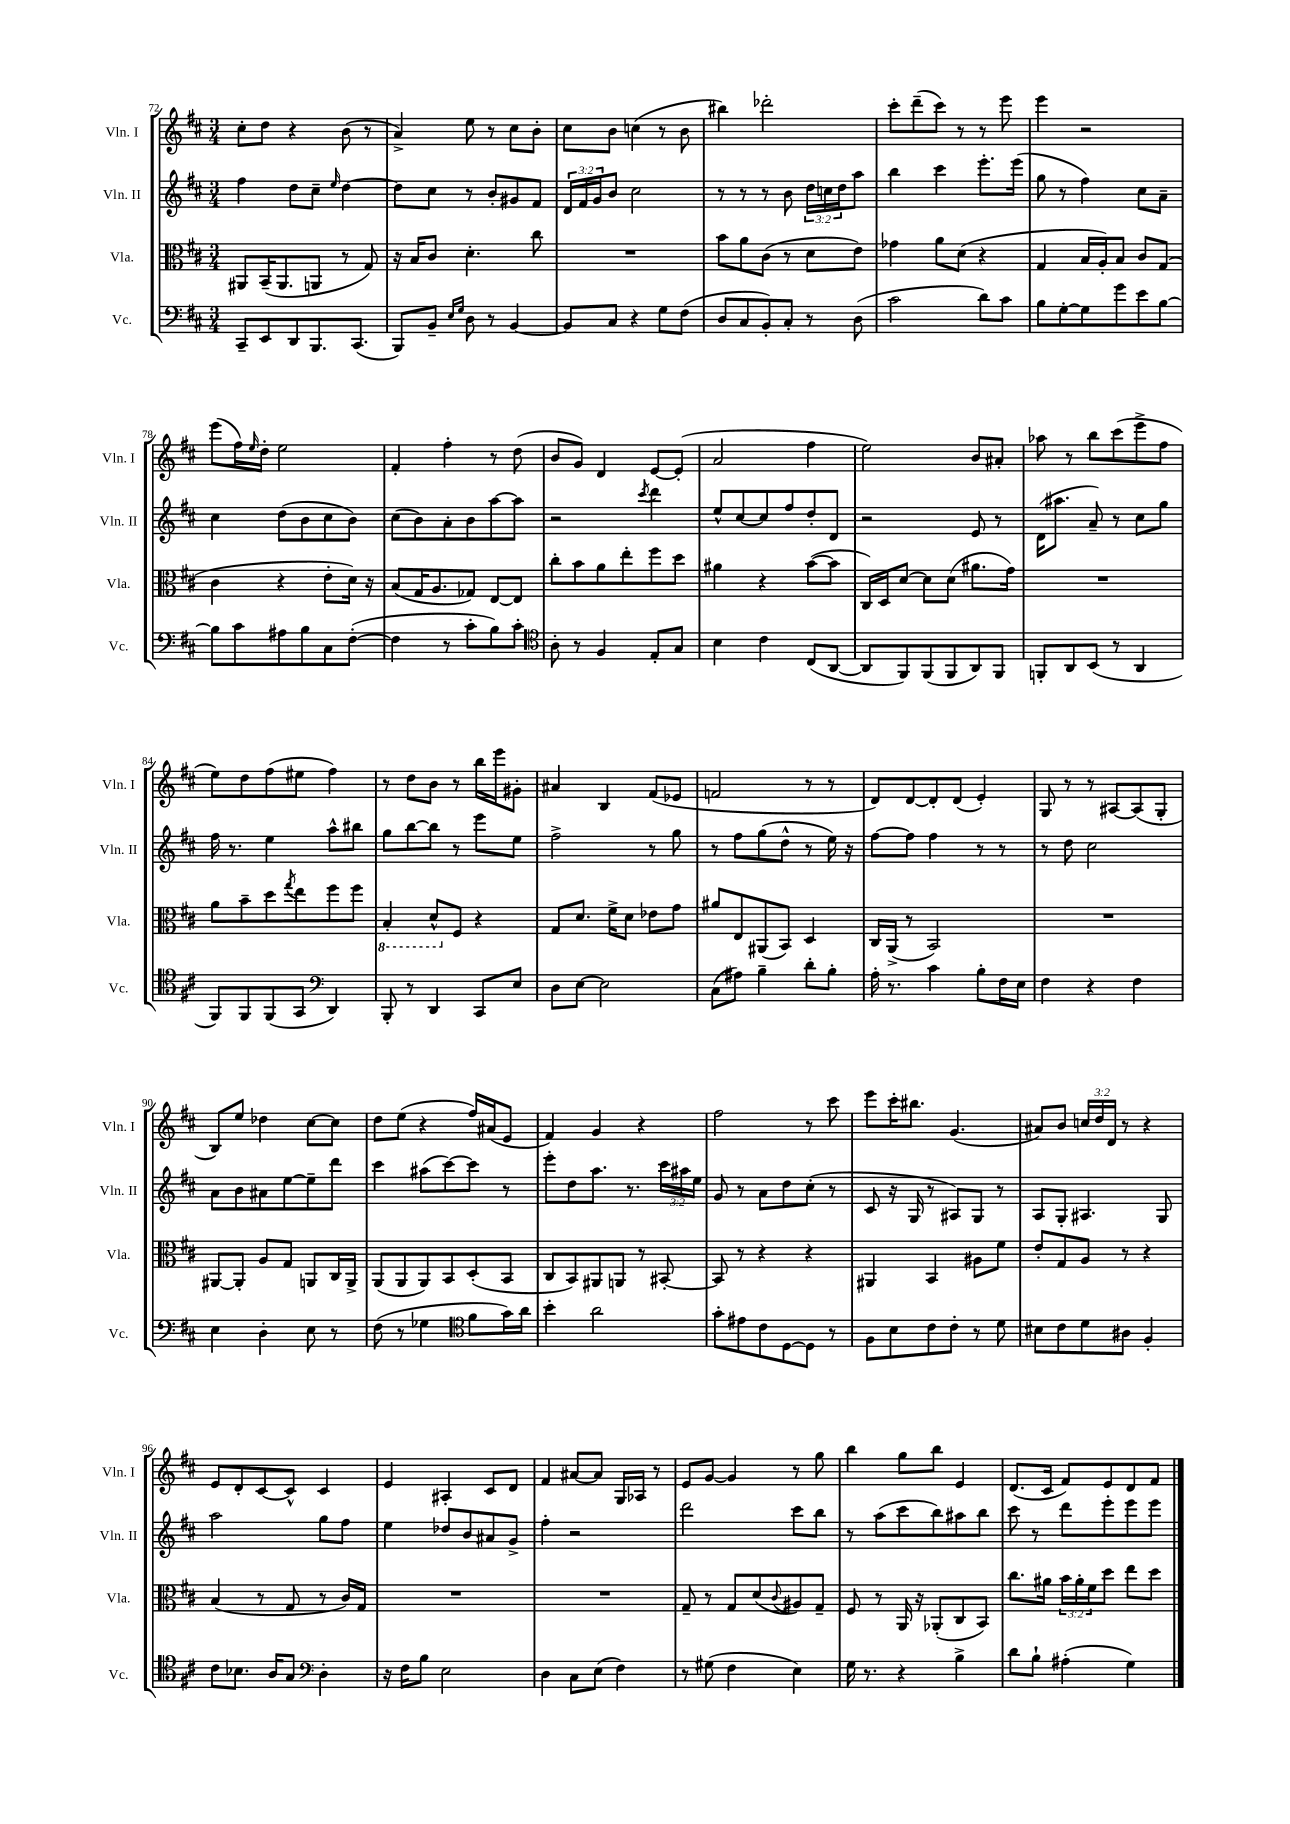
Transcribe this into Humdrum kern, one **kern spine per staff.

**kern	**kern	**kern	**kern
*staff4	*staff3	*staff2	*staff1
*clefF4	*clefC3	*clefG2	*clefG2
*k[f#c#]	*k[f#c#]	*k[f#c#]	*k[f#c#]
*M3/4	*M3/4	*M3/4	*M3/4
8CC#~	8AA#	4ff#	8cc#'
8EE	(16BB~	.	8dd
.	8.AA#	.	.
8DD	.	8dd	4r
8.BBB	8AA	8cc#~	.
.	.	16qqee	.
.	8r	[4dd	(8b
(8.CC#	.	.	.
.	8G)	.	8r
=	=	=	=
8BBB)	16r	8dd]	4a^)
.	16B	.	.
8BB~	8c#	8cc#	.
16qqE	.	.	.
16qqG	.	.	.
8D	4.d'	8r	8ee
8r	.	8b'	8r
[4BB	.	8g#	8cc#
.	8cc#	8f#	8b'
=	=	=	=
8BB]	2.r	24d	8cc#
.	.	24f#	.
.	.	24g	.
8C#	.	8b	8b
4r	.	2cc#	(4cc
8G	.	.	8r
(8F#	.	.	8b
=	=	=	=
8D	8b	8r	4bb#)
8C#	8a	8r	.
8BB')	(8c#	8r	2ddd-'
8C#'	8r	8b	.
8r	8d	24dd	.
.	.	24cc	.
.	.	24dd	.
(8D	8e)	8aa	.
=	=	=	=
2c#	4g-	4bb	8ccc#'
.	.	.	(8ddd~
.	8a	4ccc#	8ccc#)
.	(8d	.	8r
8d)	4r	8.eee'	8r
8c#	.	.	8eee
.	.	(16eee	.
=	=	=	=
8B	4G	8gg	4eee
[8G'	.	8r	.
8G]	16B	4ff#)	2r
.	16A')	.	.
8g	8B	.	.
8e	8c#	8cc#	.
[8B	(8G	8a~	.
=	=	=	=
8B]	4c#	4cc#	(8eee
8c#	.	.	16ff#)
.	.	.	16qqee
.	.	.	16dd'
8A#	4r	(8dd	2ee
8B	.	8b	.
8C#	8e'	8cc#	.
([8F#'	16d)	8b)	.
.	16r	.	.
=	=	=	=
4F#]	(8B	(8cc#	4f#'
.	16G	8b)	.
.	8.A	.	.
8r	.	8a'	4ff#'
8c#'	8G-)	8b	.
8B)	[8E	[8aa	8r
8c#'	8E]	8aa]	(8dd
=	=	=	=
*clefC4	*	*	*
8A'	8cc#'	2r	8b
8r	8b	.	8g)
4F#	8a	.	4d
.	8ee'	.	.
.	.	8qccc#	.
8E'	8ff#	4ddd	[8e
8G	8dd	.	(8e']
=	=	=	=
4B	4a#	8ee^^	2a
.	.	[8cc#	.
4c#	4r	8cc#]	.
.	.	8ff#	.
(8C#	([8b	8dd'	4ff#
[8AA	8b]	8d	.
=	=	=	=
8AA]	16C#)	2r	2ee)
.	16D	.	.
8FF#)	[8d	.	.
(8FF#	8d]	.	.
8FF#	(8d	.	.
8AA)	8.a#	8e	8b
8FF#	.	8r	8a#'
.	16g)	.	.
=	=	=	=
8FF'	2.r	(16d	8aa-
.	.	8.aa#	.
8AA	.	.	8r
(8BB	.	8a~)	8bb
8r	.	8r	(8ccc#
4AA	.	8cc#	8eee^
.	.	8gg	8ff#
=	=	=	=
8FF#)	8a	16ff#	8ee)
.	.	8.r	.
8FF#	8b~	.	8dd
(8FF#	8dd	4ee	(8ff#
.	8qgg	.	.
8GG	8ee	.	8ee#
*clefF4	*	*	*
4DD)	8ff#	8aa^^	4ff#)
.	8ff#	8bb#	.
=	=	=	=
8BBB'	4BB'	8gg	8r
8r	.	[8bb	8dd
4DD	8D^^	8bb]	8b
.	8F#	8r	8r
8CC#	4r	8eee	16bb
.	.	.	16eee
8E	.	8ee	8g#'
=	=	=	=
8D	8G	2ff#^	4a#
[8E	8.d	.	.
2E]	.	.	4B
.	16f#^	.	.
.	8d	.	.
.	8e-	8r	(8f#
.	8g	8gg	8e-
=	=	=	=
(8C#	8a#	8r	2f
8A#)	8E	8ff#	.
4B~	(8AA#	(8gg	.
.	8BB)	8dd^^	.
8d'	4D	8r	8r
8B'	.	16ee)	8r
.	.	16r	.
=	=	=	=
16A'	16C#	[8ff#	8d)
8.r	(16AA^	.	.
.	8r	8ff#]	[8d
4c#	2BB)	4ff#	8d']
.	.	.	(8d
8B'	.	8r	4e')
16F#	.	8r	.
16E	.	.	.
=	=	=	=
4F#	2.r	8r	8G
.	.	8dd	8r
4r	.	2cc#	8r
.	.	.	[8A#
4F#	.	.	(8A#]
.	.	.	8G'
=	=	=	=
4E	[8AA#	8a	8B)
.	8AA#']	8b	8ee
4D'	8A	8a#	4dd-
.	8G	[8ee	.
8E	8AA	8ee~]	[8cc#
8r	16C#	8ddd	8cc#]
.	16AA^	.	.
=	=	=	=
(8F#	(8AA	4ccc#	8dd
8r	8AA	.	(8ee
4G-	8AA)	(8aa#	4r
.	8BB	[8ccc#)	.
*clefC4	*	*	*
8f#	(8D'	8ccc#]	16ff#)
.	.	.	(16a#
16g)	8BB	8r	8e
16a	.	.	.
=	=	=	=
4b'	8C#	8eee'	4f#)
.	8BB)	8dd	.
2a	8AA#	8.aa	4g
.	8AA	.	.
.	.	8.r	.
.	8r	.	4r
.	[8BB#'	24ccc#	.
.	.	24aa#	.
.	.	24ee	.
=	=	=	=
8g'	8BB#]	8g	2ff#
8e#	8r	8r	.
8c#	4r	8a	.
[8D	.	8dd	.
8D]	4r	(8cc#'	8r
8r	.	8r	8ccc#
=	=	=	=
8F#	4AA#	8c#	8eee
8B	.	16r	16ccc#'
.	.	16G	8.bb#
8c#	4BB	8r	.
8c#'	.	8A#)	(4.g
8r	8A#	8G	.
8d	8f#	8r	.
=	=	=	=
8B#	8e'	8A	8a#)
8c#	8G	8G'	8b
8d	8A	4.A#	24cc
.	.	.	24dd
.	.	.	24d
8A#	8r	.	8r
4F#'	4r	.	4r
.	.	8G	.
=	=	=	=
8c#	(4B	2aa	8e
8.B-	.	.	8d'
.	8r	.	[8c#
16A	.	.	.
8G	8G	.	8c#^^]
*clefF4	*	*	*
4D'	8r	8gg	4c#
.	16c#)	8ff#	.
.	16G	.	.
=	=	=	=
16r	2.r	4ee	4e
16F#	.	.	.
8B	.	.	.
2E	.	8dd-	4A#'
.	.	8b	.
.	.	8a#	8c#
.	.	8g^	8d
=	=	=	=
4D	2.r	4ff#'	4f#
8C#	.	2r	[8a#
(8E	.	.	8a#]
4F#)	.	.	16G
.	.	.	16A-
.	.	.	8r
=	=	=	=
8r	8G~	2ddd	8e
(8G#	8r	.	[8g
4F#	8G	.	4g]
.	(8d	.	.
.	8qqc#	.	.
4E)	8A#)	8ccc#	8r
.	8G~	8bb	8gg
=	=	=	=
16G	8F#	8r	4bb
8.r	.	.	.
.	8r	(8aa	.
4r	16AA	8ccc#	8gg
.	16r	.	.
.	(8AA-'	8bb)	8bb
4B^	8C#	8aa#	4e
.	8BB)	8bb	.
=	=	=	=
8d	8.cc#	8ccc#	(8.d
8B`	.	8r	.
.	16a#	.	16c#
(4A#'	24b	8ddd	8f#)
.	24a#'	.	.
.	24f#	.	.
.	8dd	8eee'	8e
4G)	8ee	8eee	8d
.	8dd	8eee	8f#
==	==	==	==
*-	*-	*-	*-
